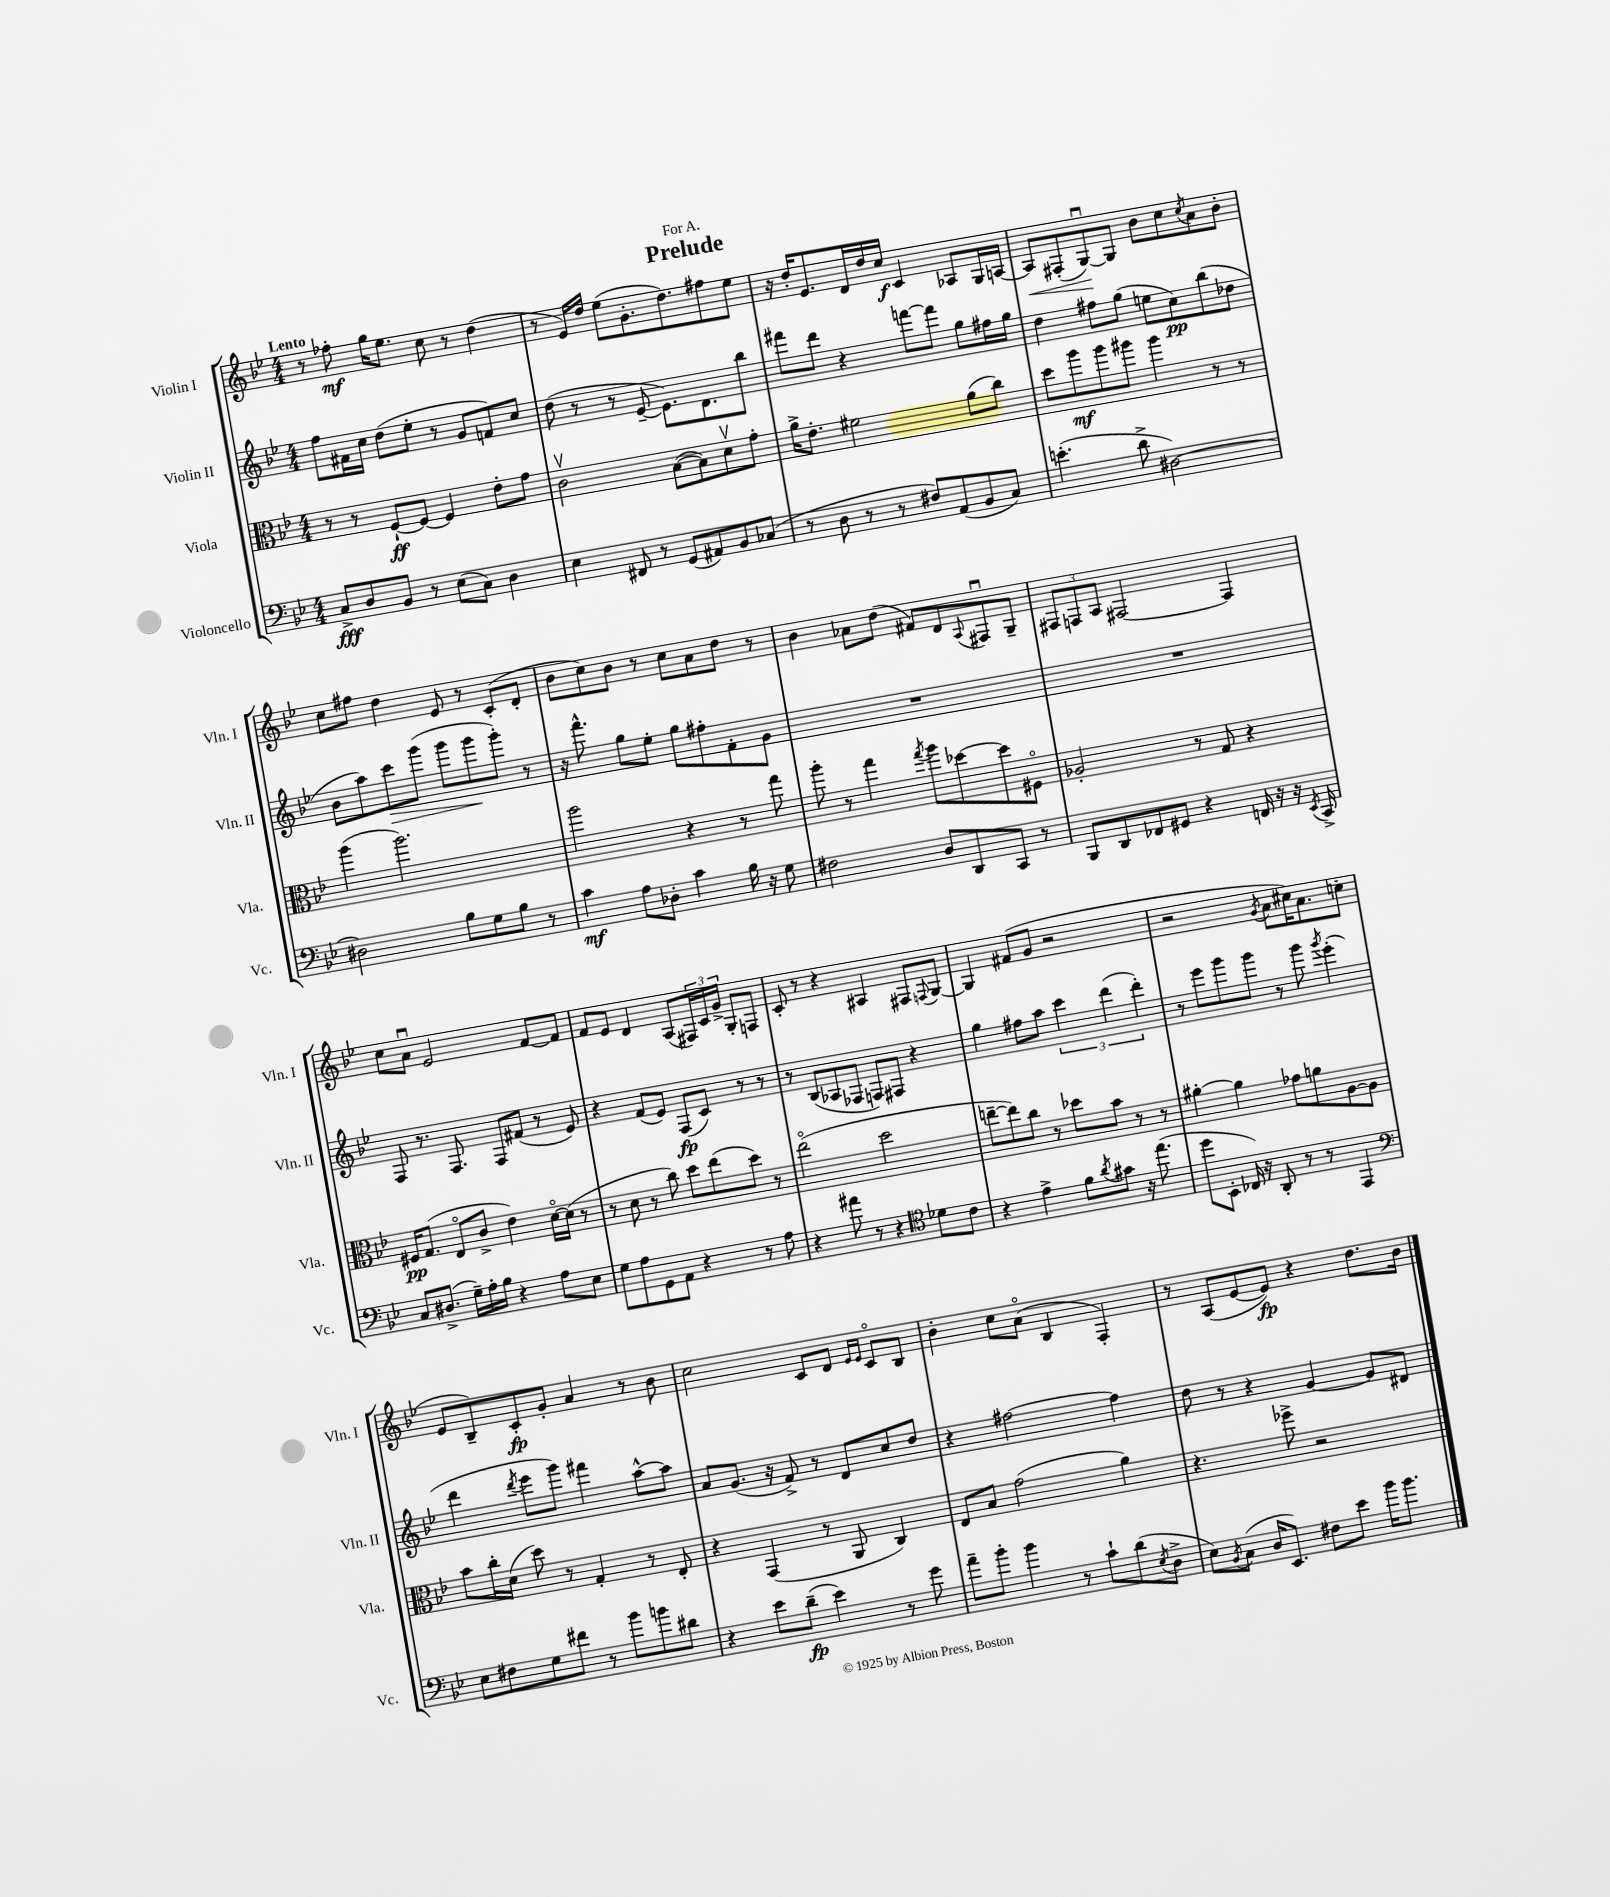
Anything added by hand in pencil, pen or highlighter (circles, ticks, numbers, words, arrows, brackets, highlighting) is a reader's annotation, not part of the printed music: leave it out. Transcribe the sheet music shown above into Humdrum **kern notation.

**kern	**kern	**kern	**kern
*staff4	*staff3	*staff2	*staff1
*clefF4	*clefC3	*clefG2	*clefG2
*k[b-e-]	*k[b-e-]	*k[b-e-]	*k[b-e-]
*M4/4	*M4/4	*M4/4	*M4/4
8C^	8r	8ff	8r
8D	8r	16f#	8ff-'
.	.	16cc	.
8BB-	[8F`	(8dd	16gg
.	.	.	8.ee-
8r	8F_	8ee-'	.
(8E-	4F]	8r	8cc
8C)	.	8g	8r
4D	8e-'	8f)	(4dd
.	8g	8cc	.
=	=	=	=
4E-	2cv	(8dd	8r
.	.	8r	16e-)
.	.	.	16dd
8FF#	.	8r	(8ee-
8r	.	[8e-~	8.g'
(8GG	([8B-	8.e-])	.
.	.	.	8.dd)
8AA#)	8B-])	.	.
.	.	8.d	.
8BB-	8dv	.	8ff#
(8C-	8g'	8bb-	8ee-
=	=	=	=
8r	16a^	8fff#	16r
.	8.e-'	.	16dd'
8D	.	8ddd	8.e-
8r	2f#	4r	.
.	.	.	16d
8r	.	.	16dd
.	.	.	16cc
8F#)	.	[8fff	4c
(8AA	.	8fff]	.
8BB-	(8a	8gg	8A-
8C)	8cc)	16ff#	16G
.	.	16gg	[16A
=	=	=	=
(4.e'	8dd	4dd	8A]
.	8aa	.	(8F#'
.	8aa	8ff#	[8Gu)
8d^	8aa#	(8gg	8G]
[2D#)	4aa#	8ee	8b-
.	.	8cc)	8cc
.	.	.	8qcc
.	8r	(8bb-	8a
.	8r	8dd-	8b-'
=	=	=	=
2D#]	(4aa	8b-	8cc
.	.	8aa)	8ff#
.	2.aa)	8ccc	4dd
.	.	(8ggg	.
8B-	.	8ggg	8e-
8G	.	8ggg	8r
8B-	.	8ggg')	(8c'
8r	.	8r	8d'
=	=	=	=
4c	2aa	16r	8b-
.	.	8.fff^^	.
.	.	.	8cc)
8A	.	8gg	8b-
8D-'	.	8ee-'	8r
4c	4r	8gg	8cc
.	.	8ff#'	8a
16B-	8r	8f'	8dd
16r	.	.	.
8G	8gg	8g	8r
=	=	=	=
2F#	8aa'	1r	4b-
.	8r	.	.
.	4gg	.	8a-
.	.	.	(8dd
.	8qgg	.	.
8D	8aa	.	8f#)
8DD	[8dd-	.	8d
.	.	.	8qqA
8CC	8dd-]	.	8F#u
8r	8F#o	.	8G~
=	=	=	=
8BBB-	2A-'	1r	12F#
.	.	.	12F
8DD	.	.	.
.	.	.	12A
8FF-	.	.	[2F#
8GG#	.	.	.
4r	8r	.	.
.	8G	.	.
16FF	4r	.	4F#]
16r	.	.	.
16r	.	.	.
8qEE-	.	.	.
16CC^	.	.	.
=	=	=	=
8C	16F#	8F	8cc
.	(8.G	.	.
(8.D#^	.	8.r	8au
.	8E-o	.	2e-
16G~)	.	8.F	.
16A'	8c^	.	.
16B-	.	.	.
4r	4e-)	8F	.
.	.	(8f#	.
8A	[16do	8r	[8f
.	(16d]	.	.
8E-	8r	8e-)	8f]
=	=	=	=
8G	8r	4r	8f
8A	8d	.	8e-
8GG	8r	(8f	4d
8AA	8cc)	8e-)	.
4r	8dd	(8F	(8A
.	(8ee-	8c)	24F#)
.	.	.	24c
.	.	.	24g^
8r	8dd)	8r	8G'
8A	8r	8r	8F
=	=	=	=
4r	(2ee-o	8r	8c'
.	.	(8B-	8r
8a#	.	8A-	4r
8r	.	8F-	.
4r	2dd	8F)	4A#
.	.	8F#	.
*clefC4	*	*	*
8d-	.	4r	8F#
.	.	.	8qqF
8c	.	.	[8G
=	=	=	=
4r	[8ee~	4gg	4G]
.	8ee])	.	.
4e-^	8cc	8ff#	(8f#
.	8r	8aa	8g
8f	8dd-	6ccc	2r
8qa	.	.	.
8g#	8b-	.	.
.	.	(6ddd	.
16r	8r	.	.
(8.ee-	.	.	.
.	.	6ddd')	.
.	8r	.	.
=	=	=	=
8dd	[4a#'	8r	2r
8BB-'	.	8eee-	.
16C-)	4a#]	8ggg	.
16r	.	.	.
8AA'	.	8ggg	.
.	.	.	8qg
8r	8g-	8r	8a
8r	8a	8ggg	16cc#)
.	.	.	8.a
.	.	8qggg	.
4EE-	[8A	(4eee-'	.
.	8A]	.	(8cc
=	=	=	=
*clefF4	*	*	*
8E-	8b-	4ddd	8e-
8F#	16cc'	.	8B-~)
.	(16d	.	.
.	.	8qddd	.
8G	8dd)	8eee-	8c'
8f#	8r	8ggg)	8g'
8r	4G'	4fff#	4a
8b-	.	.	.
8b	8r	[8aa^^	8r
8d#	8E-'	8aa]	8b-
=	=	=	=
4r	4r	8a	2cc
.	.	(8.g	.
8e-	(4GG	.	.
.	.	16r	.
(8d~	.	8f^)	.
4e-)	8r	8r	8c
.	8AA	8d	8d
.	.	.	16qqe-
.	.	.	16qqe-
8r	4C)	8cc	8co
8g	.	8dd	8B-
=	=	=	=
8a~	8E-	4r	4b-'
8b-'	8B-	.	.
4b-	(2g	[2ff#	8cc
.	.	.	(8ao
8r	.	.	4B-
8c`	.	.	.
(8d	4a)	4ff#]	4F')
8qE-	.	.	.
8D^	.	.	.
=	=	=	=
8E-)	4.r	8dd	8r
8qBB-	.	.	.
(8C	.	8r	(8A
16D	.	4r	[8e-
8.EE-)	.	.	.
.	8ff-^	.	8e-])
8F#	2r	[4g	4r
8e-	.	.	.
16b-	.	8g]	8.dd
8.b-	.	.	.
.	.	8d#	.
.	.	.	16b-
==	==	==	==
*-	*-	*-	*-
